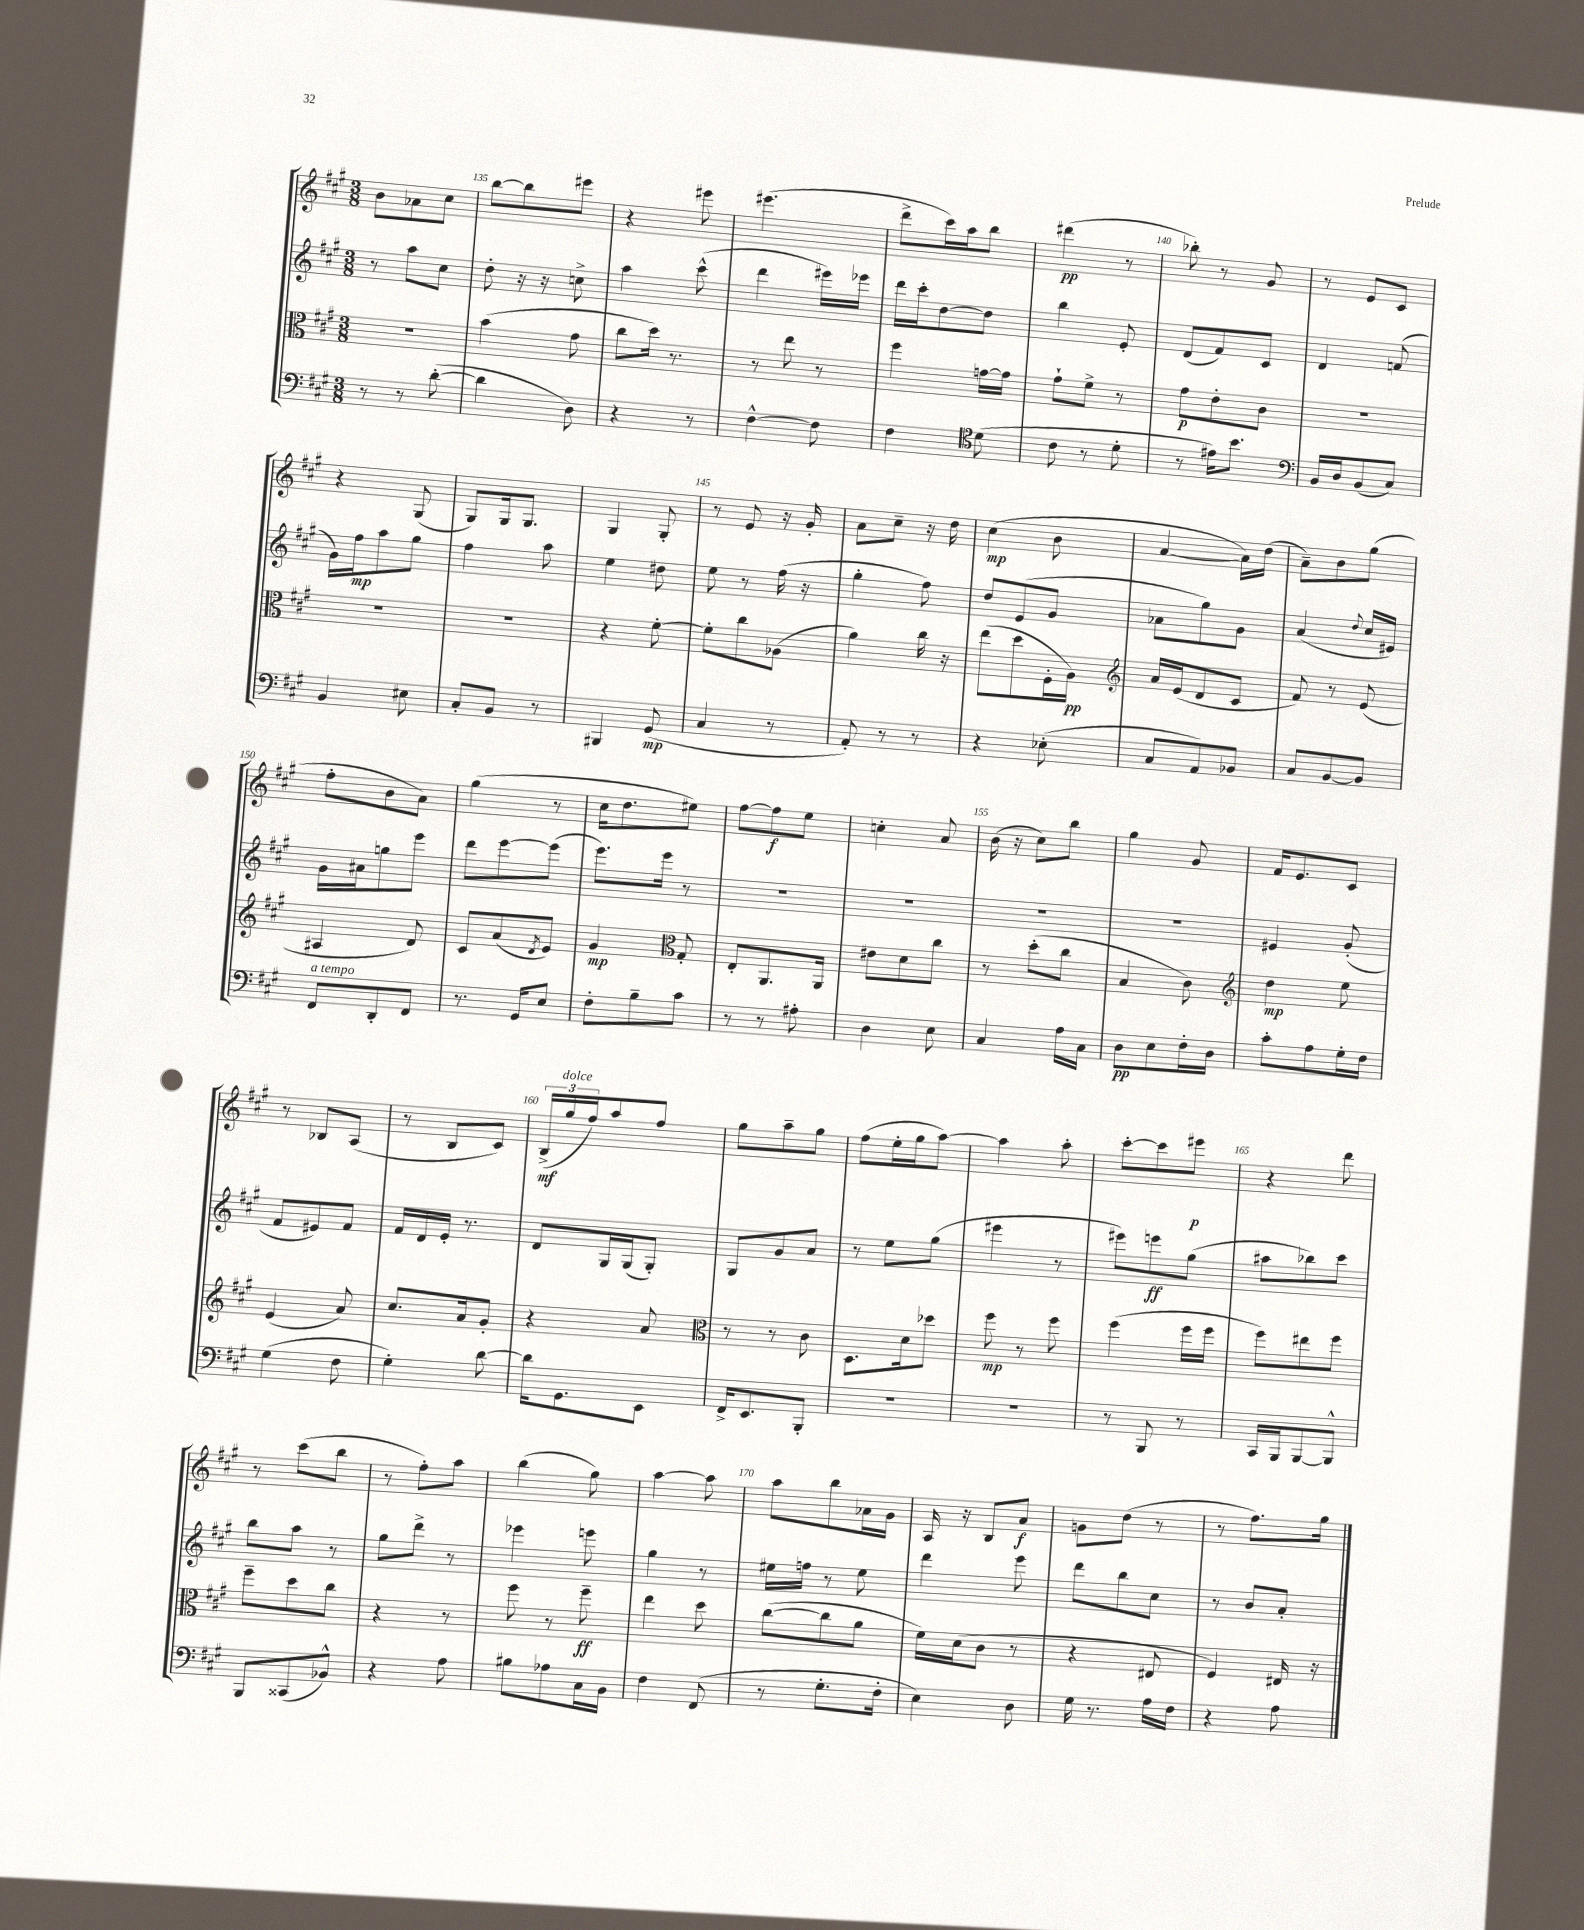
<<
\new StaffGroup <<
\new Staff = "s0" {
    \clef treble \key a \major \numericTimeSignature \time 3/8
    b'8 aes'8 cis''8 |
    b''8~ b''8 eis'''8 |
    r4 eis'''8 |
    eis'''4.( |
    d'''8-> cis'''16) a''16 b''8 |
    dis'''4\pp( r8 |
    bes''8-.) r8 gis'8 |
    r8 e'8 cis'8 |
    r4 gis8( |
    gis8) gis16 gis8. |
    gis4 gis8-. |
    r8 e'8 r16 gis'16-. |
    a'8 cis''8-- r16 d''16 |
    cis''4\mp( b'8 |
    a'4~ a'16) d''16( |
    a'8--) b'8 gis''8( |
    fis''8-. b'8 a'8) |
    gis''4( r8 |
    cis''16 d''8. eis''8) |
    fis''8~ fis''8\f e''8 |
    c''4-. a'8 |
    b'16( r16 cis''8) b''8 |
    gis''4 gis'8 |
    fis'16 e'8. cis'8 |
    r8 bes8 a8( |
    r8 b8 cis'8) |
    \tuplet 3/2 { b16->\mf( gis''16^\markup { \italic "dolce" } fis''16) } a''8 fis''8 |
    gis''8 a''8-- gis''8 |
    fis''8( e''16-. gis''16 a''8~) |
    a''4 a''8-. |
    cis'''8~-. cis'''8 eis'''8\p |
    r4 d'''8 |
    r8 cis'''8( b''8 |
    r8 fis''8-.) a''8 |
    b''4( gis''8) |
    a''4~ a''8 |
    a''8 b''8 aes'16 gis'16 |
    a16 r16 b8 a'8\f |
    g'8 d''8( r8 |
    r8 fis''8.) gis''16 \bar "|." |
}
\new Staff = "s1" {
    \clef treble \key a \major \numericTimeSignature \time 3/8
    r8 a''8 cis''8 |
    d''8-. r16 r16 c''8-> |
    a''4 cis'''8-^( |
    d'''4 eis'''16) ees'''16 |
    d'''16 cis'''16-. d''8~ d''8 |
    b''4 e'8-. |
    d'8( fis'8) cis'8 |
    d'4 f'8( |
    gis'16) fis''16\mp a''8 gis''8 |
    fis''4 a''8 |
    e''4 dis''8 |
    e''8 r8 fis''16( r16 |
    gis''4-. fis''8) |
    d''8 e'8( gis'8 |
    aes'8 gis''8) gis'8 |
    a'4( \appoggiatura { d''8 } cis''16 eis'16) |
    gis'16 ais'16 g''8 e'''8 |
    d'''8 e'''8~ e'''8( |
    e'''8.) e'''16 r8 |
    R4. |
    R4. |
    R4. |
    R4. |
    eis'4 gis'8-.( |
    fis'8 eis'8) fis'8 |
    fis'16 d'16 e'16-. r8. |
    d'8 gis16 gis16( gis8-.) |
    gis8 gis'8 a'8 |
    r8 e''8 gis''8( |
    eis'''4 r8 |
    eis'''8) e'''8\ff gis''8( |
    ais''8 bes''8) cis'''8 |
    b''8 a''8 r8 |
    gis''8 d'''8-> r8 |
    ees'''4 e'''8 |
    gis''4 r8 |
    eis''16 f''16 r8 eis''8 |
    d'''4 e'''8 |
    d'''8 b''8 cis''8 |
    r8 b'8 a'8-. \bar "|." |
}
\new Staff = "s2" {
    \clef alto \key a \major \numericTimeSignature \time 3/8
    R4. |
    b'4( gis'8 |
    cis''8 d''16) r8. |
    r8 e''8 r8 |
    fis''4 g'16~ g'16 |
    gis'8-! fis'8-> r8 |
    gis'8\p e'8-. cis'8 |
    R4. |
    R4. |
    R4. |
    r4 fis'8~-. |
    fis'8-. cis''8 aes8( |
    a'4) cis''16 r16 |
    e''8( d''8 fis16-. a16\pp) |
    \clef treble a'16 e'16( d'8 cis'8 |
    fis'8) r8 e'8( |
    ais4 d'8) |
    cis'8 a'8( \acciaccatura { d'8 } e'8) |
    gis'4\mp \clef alto gis8-. |
    e8-. a,8. a,16 |
    eis'8 d'8 cis''8 |
    r8 d''8-.( cis''8 |
    b4 cis'8) |
    \clef treble d''4\mp e''8 |
    e'4( a'8) |
    cis''8. a'16 gis'8-. |
    r4 a'8 |
    \clef alto r8 r8 cis'8 |
    d8. d'16 des''8 |
    fis''8\mp r8 fis''8 |
    fis''4( fis''16 fis''16 |
    fis''8) eis''8 fis''8 |
    fis''8-- d''8 cis''8 |
    r4 r8 |
    fis''8 r8 fis''8--\ff |
    e''4 d''8 |
    cis''8~( cis''8 a'8 |
    fis'16) d'16( cis'8 r8 |
    r4 eis8 |
    fis4) eis16 r16 \bar "|." |
}
\new Staff = "s3" {
    \clef bass \key a \major \numericTimeSignature \time 3/8
    r8 r8 d'8~-.( |
    d'4 d8) |
    r4 r8 |
    fis4~-^ fis8 |
    fis4 \clef tenor d'8( |
    cis'8 r8 d'8-. |
    r8 eis'16) b'8. |
    \clef bass b,16 d16 b,8( cis8) |
    b,4 eis8 |
    cis8-. b,8 r8 |
    bis,,4 gis,8\mp( |
    cis4 r8 |
    a,8-.) r8 r8 |
    r4 ees8-.( |
    cis8 a,8) bes,8 |
    cis8 b,8~ b,8 |
    fis,8^\markup { \italic "a tempo" } d,8-. fis,8 |
    r8. gis,16 e8 |
    fis8-. b8-- cis'8 |
    r8 r8 ais8-. |
    d4 e8 |
    cis4 a16 cis16 |
    d8\pp e8 fis16-. d16 |
    cis'8-. a8 gis16-. fis16 |
    gis4( fis8 |
    gis4-.) d'8~ |
    d'16 gis,8. e,8 |
    fis,16-> e,8. b,,8-. |
    R4. |
    R4. |
    r8 b,,8 r8 |
    cis,16 b,,16 b,,8~ b,,8-^ |
    b,,8 cisis,8( bes,8-^) |
    r4 a8 |
    bis8 aes8 cis16 b,16 |
    fis4 fis,8( |
    r8 gis8.-. fis16-. |
    e4) d8 |
    gis16 r8. a16 fis16 |
    r4 a8 \bar "|." |
}
>>
>>
\layout { \context { \Score currentBarNumber = #134 \override BarNumber.break-visibility = ##(#f #t #t) barNumberVisibility = #(every-nth-bar-number-visible 5) } }
